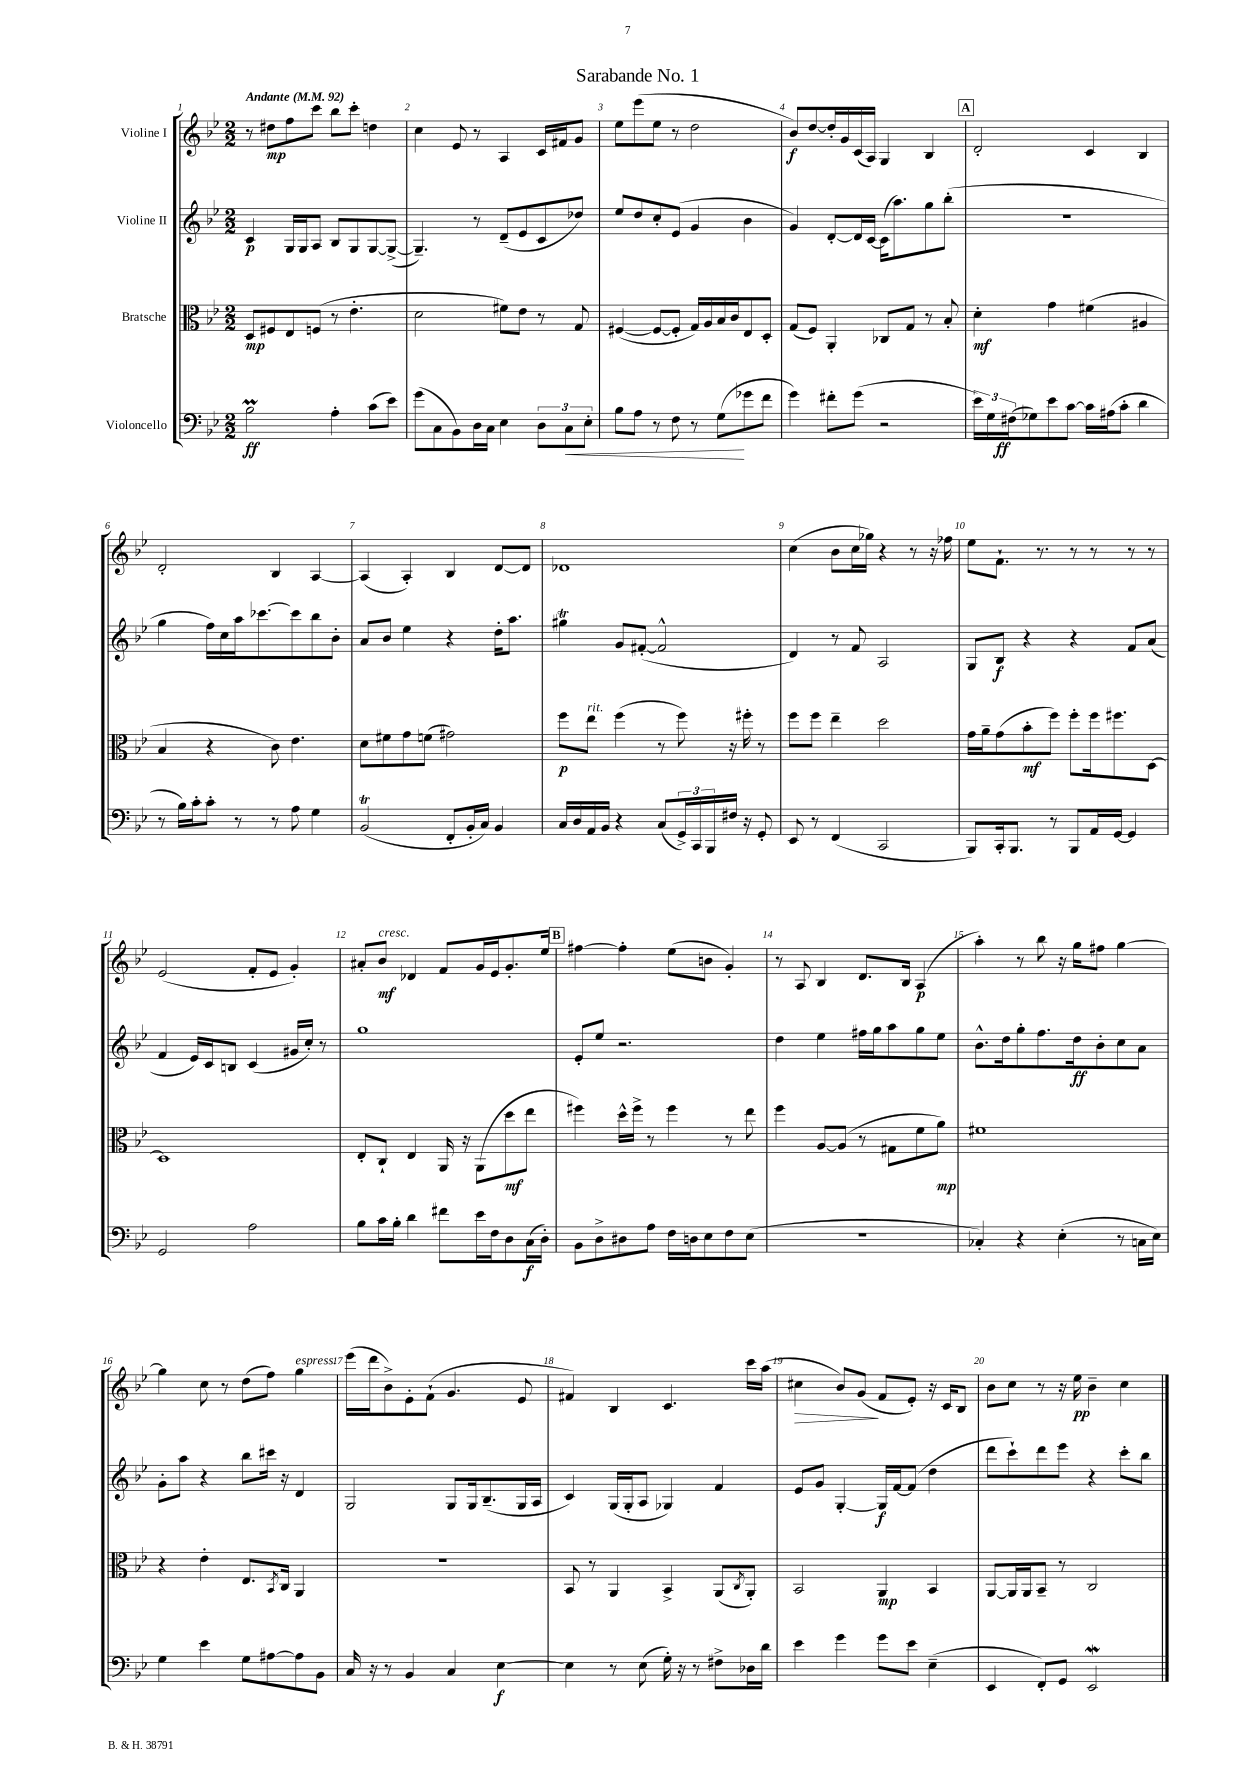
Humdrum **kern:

**kern	**kern	**kern	**kern
*staff4	*staff3	*staff2	*staff1
*clefF4	*clefC3	*clefG2	*clefG2
*k[b-e-]	*k[b-e-]	*k[b-e-]	*k[b-e-]
*M2/2	*M2/2	*M2/2	*M2/2
*MM92	*MM92	*MM92	*MM92
2B-	8D	4c	8r
.	8F#	.	8dd#
.	8E-	16G	8ff
.	.	16G	.
.	(8F	8A	8ccc
4A'	8r	8B-	8bb-
.	4.e-'	8G	8ccc'
(8c	.	[8G	4dd
8e-)	.	(8G^_	.
=	=	=	=
(8g	2d	4.G~])	4cc
8C	.	.	.
8BB-)	.	.	8e-
16D	.	8r	8r
16C	.	.	.
4E-	8f#)	(8d~	4A
.	8e-	8e-	.
12D	8r	8c	16c
.	.	.	16f#
12C	.	.	.
.	8G	8dd-)	8g
12E-'	.	.	.
=	=	=	=
8B-	([4F#	8ee-	8ee-
8A	.	8dd	(8eee-
8r	8F#_	8cc'	8ee-
8F	8F#']	(8e-	8r
8r	16G)	4g	2dd
.	16A	.	.
(8G	16B-	.	.
.	16c	.	.
8g-	8E-	4b-	.
8f	8D'	.	.
=	=	=	=
4g)	(8G	4g)	8b-)
.	8F)	.	[8dd
8f#'	4AA'	[8d'	16dd']
.	.	.	16g
(8g	.	16d]	(16c
.	.	[16c	16A)
2r	8C-	(16c]	4G
.	.	8.aa)	.
.	8G	.	.
.	8r	8gg	4B-
.	8B-'	(8bb-'	.
=	=	=	=
24e-)	4d'	1r	2d'
24G	.	.	.
(24F#	.	.	.
8G-)	.	.	.
8e-	4g	.	.
[8c	.	.	.
16c]	(4f#	.	4c
(16A#	.	.	.
8c'	.	.	.
4d	4A#	.	4B-
=	=	=	=
8r	4B-	4gg	2d'
16B-)	.	.	.
16c'	.	.	.
8c'	4r	16ff)	.
.	.	16cc	.
8r	.	16aa	.
.	.	[8.ccc-	.
8r	8c)	.	4B-
8A	4.e-	8ccc-]	.
4G	.	8bb-	[4A
.	.	8b-'	.
=	=	=	=
(2BB-	8d	8a	(4A]
.	8f#	8b-	.
.	8g	4ee-	4A')
.	(8f	.	.
8FF'	2g#)	4r	4B-
16BB-'	.	.	.
16C)	.	.	.
4BB-	.	16dd'	[8d
.	.	8.aa	.
.	.	.	8d]
=	=	=	=
16C	8ff	4gg#	1d-
16D	.	.	.
16AA	8ee-	.	.
16BB-	.	.	.
4r	(4ff	8g	.
.	.	([8f#'	.
(8C	8r	2f#^^]	.
24GG^)	8ff)	.	.
24CC	.	.	.
24BBB-	.	.	.
16F#	16r	.	.
16r	16ff#'	.	.
8GG'	8r	.	.
=	=	=	=
8EE-	8ff	4d)	(4cc
8r	8ff	.	.
(4FF	4ee-~	8r	8b-
.	.	8f	16cc
.	.	.	16gg-)
2CC	2dd	2A	4r
.	.	.	8r
.	.	.	16r
.	.	.	16ff-
=	=	=	=
8BBB-)	16g	8G	8ee-
.	16a~	.	.
16CC'	(8g	8B-	8.f`
8.BBB-	.	.	.
.	8b-'	4r	.
.	.	.	8.r
8r	8ff)	.	.
8BBB-	8ff'	4r	8r
16AA	16ff	.	8r
[16GG	8.ff#	.	.
4GG]	.	8f	8r
.	[8D	(8a	8r
=	=	=	=
2GG	1D]	4f	(2e-
.	.	16e-)	.
.	.	16c	.
.	.	8B	.
2A	.	(4c	8f'
.	.	.	8e-
.	.	16g#	4g')
.	.	16cc')	.
.	.	8r	.
=	=	=	=
8B-	8E-'	1gg	8a#'
16c	8C`	.	8b-
16B-'	.	.	.
4d	4E-	.	4d-
8f#	16AA	.	8f
.	16r	.	.
16e-	(8AA	.	16g
16F	.	.	16e-
8D	8dd	.	8.g'
(16C	8ee-	.	.
16D')	.	.	16ee-
=	=	=	=
8BB-	4ff#)	8e-'	[4ff#
8D^	.	8ee-	.
8D#	16dd^^	2.r	4ff#']
.	16ff#^	.	.
8A	8r	.	.
16F	4ff#	.	(8ee-
16D	.	.	.
8E-	.	.	8b
8F	8r	.	4g')
(8E-	8ee-	.	.
=	=	=	=
1r	4ff	4dd	8r
.	.	.	8A
.	[8A	4ee-	4B-
.	(8A]	.	.
.	8r	16ff#	8.d
.	.	16gg	.
.	8G#	8aa	.
.	.	.	16B-
.	8f	8gg	(4A
.	8a)	8ee-	.
=	=	=	=
4C-')	1f#	8.b-^^	4aa')
.	.	16dd	.
4r	.	8gg'	8r
.	.	8.ff	8bb-
(4E-'	.	.	16r
.	.	16dd	16gg
.	.	8b-'	8ff#
8r	.	8cc	[4gg
16C	.	8a	.
16E-)	.	.	.
=	=	=	=
4G	4r	8g'	4gg]
.	.	8aa	.
4e-	4e-'	4r	8cc
.	.	.	8r
8G	8.E-	8bb-	(8dd
[8A#	.	16ccc#	8ff)
.	8qBB-	.	.
.	16C	16r	.
8A#]	4AA	4d	4gg
8BB-	.	.	.
=	=	=	=
16C	1r	2G	(16eee-
16r	.	.	16ddd
8r	.	.	8b-^)
4BB-	.	.	8e-'
.	.	.	(8f`
4C	.	8G	4.g
.	.	16G	.
.	.	(8.B-~	.
[4E-	.	.	.
.	.	16G	8e-
.	.	16A	.
=	=	=	=
4E-]	8BB-	4c)	4f#)
.	8r	.	.
8r	4AA	(16G	4B-
.	.	16G'	.
(8E-	.	8A	.
16G')	4BB-^	4G-)	4.c
16r	.	.	.
8r	.	.	.
8F#^	(8AA	4f	.
.	8qC	.	.
16D-	8AA')	.	16ccc
16d	.	.	(16aa
=	=	=	=
4e-	2BB-	8e-	4cc#
.	.	8g	.
4g	.	[4G'	8b-)
.	.	.	(8g
8g	4AA	16G]	8f
.	.	[16f	.
8e-	.	(8f]	8e-')
(4E-~	4BB-	4dd	16r
.	.	.	16c
.	.	.	8B-
=	=	=	=
4EE-	[8AA	8ddd	8b-
.	16AA]	8ccc`)	8cc
.	16AA	.	.
8FF')	8BB-~	8ddd	8r
8GG	8r	8eee-	16r
.	.	.	16ee-
2EE-	2C	4r	4b-~
.	.	8ccc'	4cc
.	.	8bb-	.
==	==	==	==
*-	*-	*-	*-
